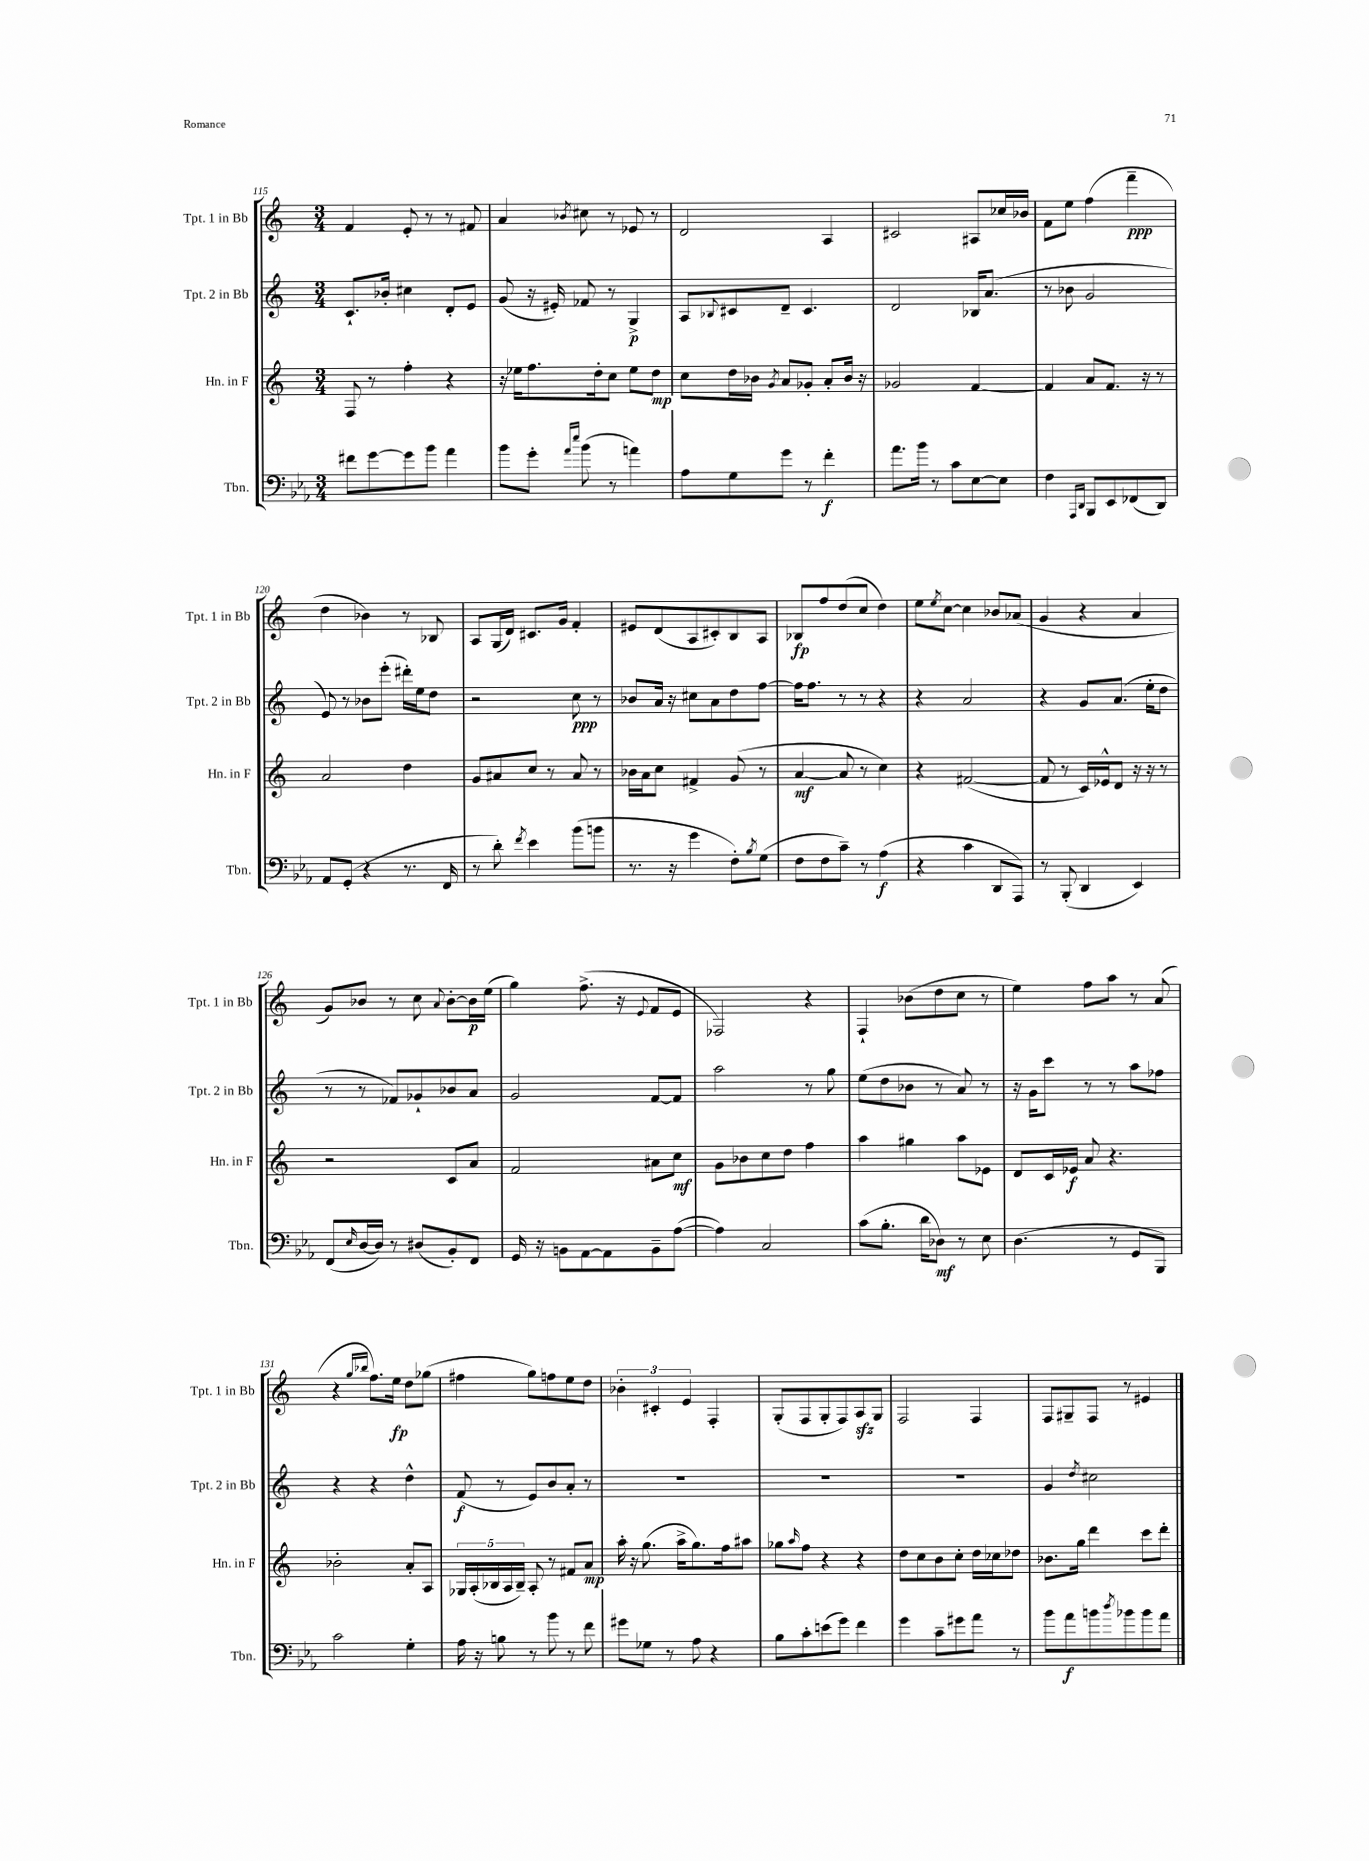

**kern	**kern	**kern	**kern
*staff4	*staff3	*staff2	*staff1
*clefF4	*clefG2	*clefG2	*clefG2
*k[b-e-a-]	*k[]	*k[]	*k[]
*M3/4	*M3/4	*M3/4	*M3/4
8f#	8F	8.c`	4f
[8g	8r	.	.
.	.	16b-'	.
8g]	4ff'	4cc#	8e'
8b-	.	.	8r
4a-	4r	8d'	8r
.	.	8e	8f#
=	=	=	=
8b-	16r	(8g	4a
.	16ee-	.	.
8g'	8.ff	16r	.
.	.	16e#')	.
16qqa-	.	.	.
16qqee-	.	.	8qb-
(8b-	.	8f-	8cc#
.	16dd'	.	.
8r	8cc	8r	8r
4a)	8ee-	4G^	8e-
.	8dd	.	8r
=	=	=	=
8A-	8cc	8A	2d
.	.	8qqB-	.
8G	16dd	8c#	.
.	16b-	.	.
.	8qg	.	.
8g	8a	8d~	.
8r	8g-'	4.c#	.
4f'	8a'	.	4A
.	16b-	.	.
.	16r	.	.
=	=	=	=
8.a-	2g-	2d	2c#
16b-	.	.	.
8r	.	.	.
8c	.	.	.
[8E-	[4f	16B-	8A#
.	.	(8.a	.
8E-]	.	.	16cc-
.	.	.	16b-
=	=	=	=
4F	4f]	8r	8f
.	.	8b-	8ee
16qqAAA-	.	.	.
16qqDD	.	.	.
8BBB-	8a	2g	(4ff
8EE-	8.f	.	.
(8FF-	.	.	4fff~
.	16r	.	.
8DD)	8r	.	.
=	=	=	=
8AA-	2a	8e)	4dd
(8GG'	.	8r	.
4r	.	8b-	4b-)
.	.	(8eee'	.
8.r	4dd	16ddd#')	8r
.	.	16ee	.
.	.	8dd	8B-
16FF	.	.	.
=	=	=	=
8r	8g	2r	8A
8d')	8a#	.	(16G
.	.	.	16d)
8qf	.	.	.
4e-	8cc	.	8.c#
.	8r	.	.
.	.	.	16g
(8b-	8a#	8cc	4f'
8b	8r	8r	.
=	=	=	=
8.r	16b-	8b-	8e#
.	16a	.	.
.	8cc	16a	(8d
16r	.	16r	.
4g	4f#^	8cc#	8A
.	.	8a	8c#')
8F')	(8g	8dd	8B
8qB-	.	.	.
(8G	8r	[8ff	8A
=	=	=	=
8F	[4a	16ff]	8B-
.	.	8.ff	.
8F	.	.	8ff
8c~)	8a]	8r	(8dd
8r	8r	8r	8cc
(4A-	4cc)	4r	4dd)
=	=	=	=
4r	4r	4r	8ee
.	.	.	8qee
.	.	.	[8cc
4c	([2f#	2a	4cc]
8DD	.	.	8b-
8AAA-)	.	.	(8a-
=	=	=	=
8r	8f#]	4r	4g
(8BBB-'	8r	.	.
4DD	16c)	8g	4r
.	16e-^^	.	.
.	8d	(8.a	.
4EE-)	16r	.	4a
.	16r	16ee'	.
.	8r	8dd	.
=	=	=	=
(8FF	2r	8r	8g)
16qqE-	.	.	.
[16D	.	8r	8b-
16D])	.	.	.
8r	.	8f-)	8r
(8D#	.	8g-`	8cc
.	.	.	8qqa
8BB-')	8c	8b-	[8b-'
8FF	8a	8a	16b-]
.	.	.	(16ee
=	=	=	=
16GG	2f	2g	4gg)
16r	.	.	.
8BB	.	.	.
[8AA-	.	.	(8.ff^
8AA-]	.	.	.
.	.	.	16r
.	.	.	8qqe
8BB~	8a#	[8f	8f
([8A-	8cc	8f]	8e
=	=	=	=
4A-])	8g	2aa	2F-)
.	8b-	.	.
2C	8cc	.	.
.	8dd	.	.
.	4ff	8r	4r
.	.	8gg	.
=	=	=	=
(8c	4aa	(8ee	4F`
8.B-'	.	8dd	.
.	4gg#	8b-	(8b-
16d	.	.	.
8D-)	.	8r	8dd
8r	8aa	8a)	8cc
8E-	8e-	8r	8r
=	=	=	=
(4.D	8d	16r	4ee)
.	.	16g	.
.	16c	8ccc	.
.	16e-	.	.
.	8a	8r	8ff
8r	4.r	8r	8aa
8GG	.	8aa	8r
8BBB-)	.	8ff-	(8a
=	=	=	=
2c	2b-'	4r	4r
.	.	.	16qqgg
.	.	.	16qqbb-
.	.	4r	8.ff)
.	.	.	16ee
4G'	8a'	4dd^^	8dd
.	8A	.	(8gg-
=	=	=	=
16A-	20G-	(8f	4ff#
.	(20A'	.	.
16r	.	.	.
.	20B-	.	.
8B	.	8r	.
.	20A	.	.
.	20B-~)	.	.
8r	8A'	8e)	8gg)
8b-	8r	8b	8ff
8r	8f#	8a'	8ee
8f	8a	8r	8dd
=	=	=	=
8g#	16aa'	2.r	6b-'
.	16r	.	.
8G-	(8.gg	.	.
.	.	.	6c#'
8r	.	.	.
.	16aa^	.	.
.	.	.	6e
8A-	8.gg)	.	.
4r	.	.	4F'
.	16ff	.	.
.	8aa#	.	.
=	=	=	=
8B-	8gg-	2.r	(8G'
.	16qqaa	.	.
8c'	8ff	.	8F
(8e	4r	.	8G'
8g)	.	.	8F)
4f	4r	.	8A
.	.	.	8G
=	=	=	=
4g	8dd	2.r	2F
.	8cc	.	.
8c~	8b	.	.
8g#	8cc'	.	.
8a-	16dd	.	4F
.	16cc-	.	.
8r	8dd-	.	.
=	=	=	=
8b-	8.b-	4g	8F
8a-	.	.	8G#~
.	16gg	.	.
.	.	8qdd	.
8b	4ddd	2cc#	8F
8qdd	.	.	.
8b-	.	.	8r
8b-	8ccc	.	4e#
8a-	8ddd'	.	.
==	==	==	==
*-	*-	*-	*-
